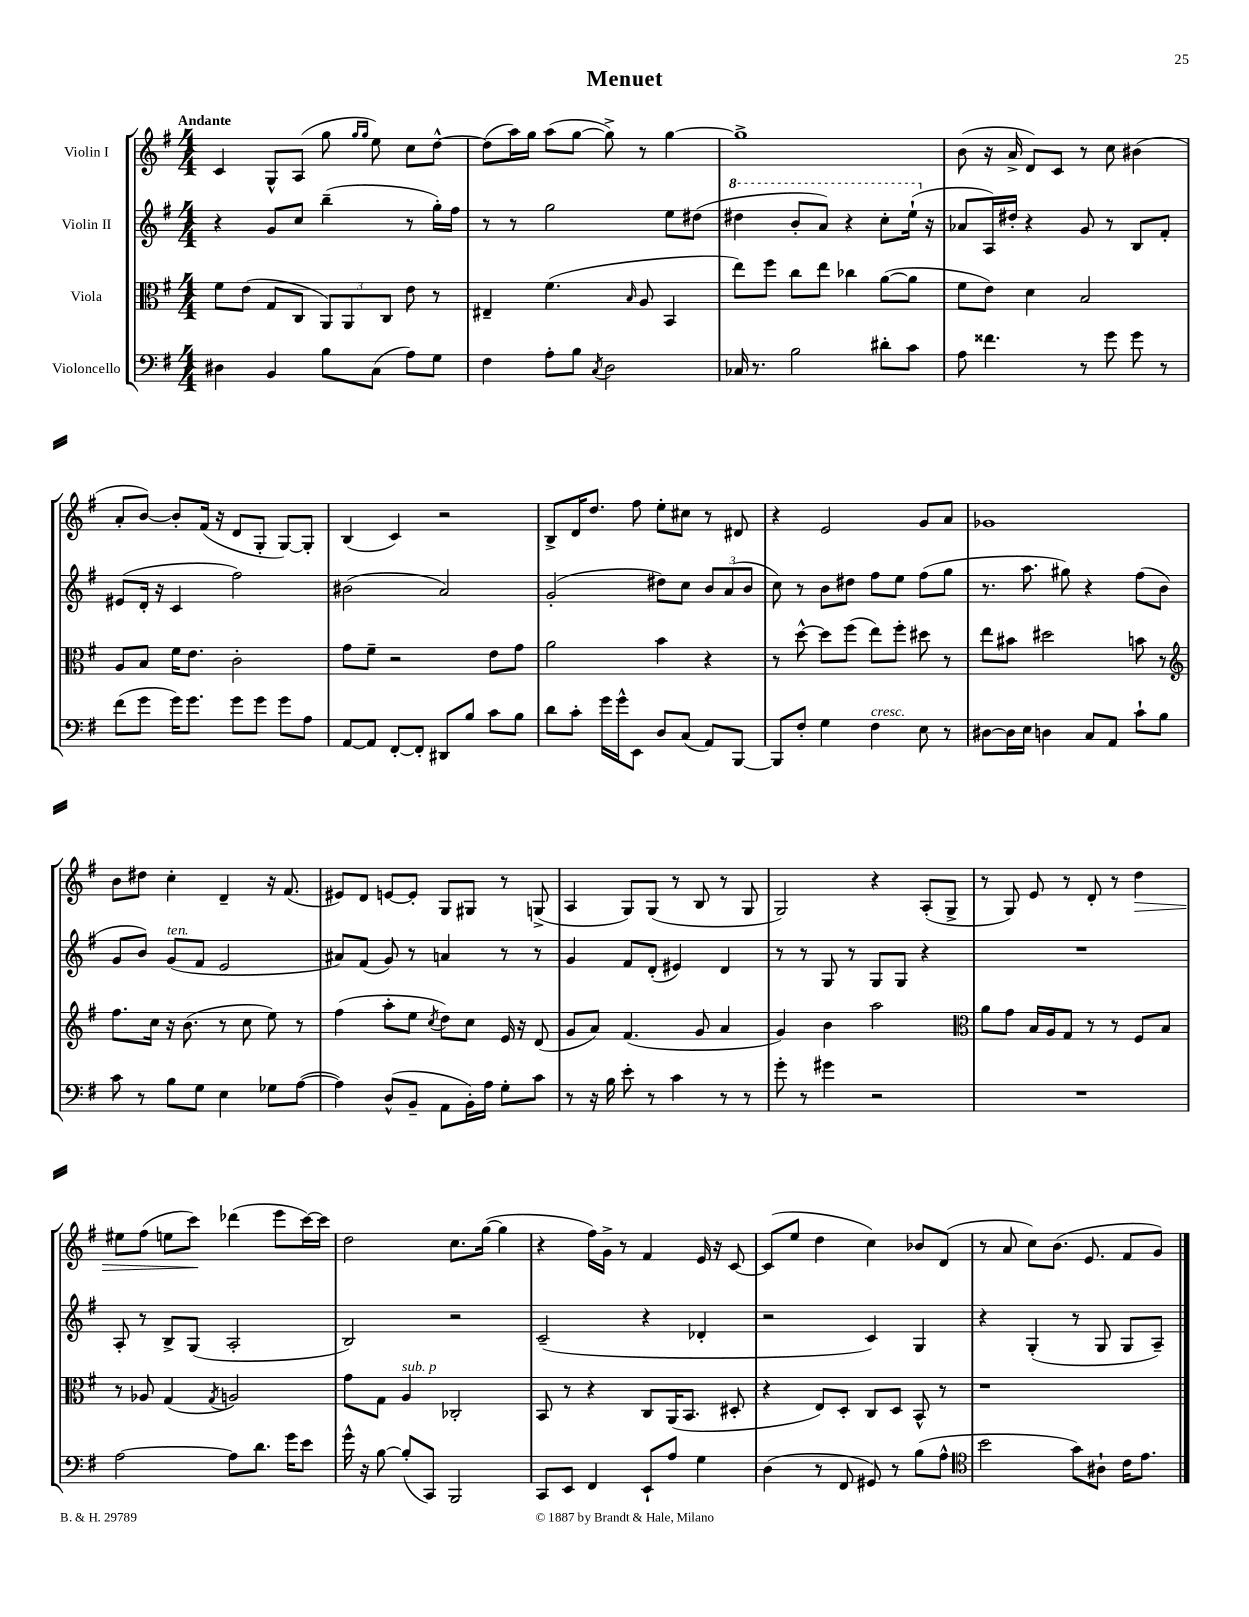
\header { title = "Menuet" }
<<
\new StaffGroup <<
\new Staff = "s0" \with { instrumentName = "Violin I" } {
    \clef treble \key g \major \numericTimeSignature \time 4/4 \tempo "Andante"
    \autoBeamOff c'4 g8[-^ a8]( g''8 \grace { g''16[ g''16] } e''8) c''8[ d''8]~-^ |
    d''8[( a''16) g''16] a''8[( g''8]~ g''8->) r8 g''4~ |
    g''1-> |
    b'8( r16 a'16-> d'8[) c'8] r8 c''8 bis'4( |
    a'8[-. b'8]~) b'8[-. fis'16]( r16 d'8[ g8]-. g8[~) g8]-. |
    b4( c'4) r2 |
    b8[-> d'16 d''8.] fis''8 e''8[-. cis''8] r8 dis'8 |
    r4 e'2 g'8[ a'8] |
    ges'1 |
    b'8[ dis''8] c''4-. d'4-- r16 fis'8.( |
    eis'8[) d'8] e'8[~ e'8]-. g8[ gis8] r8 g8->( |
    a4 g8[) g8]( r8 b8 r8 g8 |
    g2) r4 a8[-.( g8]-> |
    r8 g8) e'8 r8 d'8-. r8 d''4\> |
    eis''8[ fis''8]( e''8[ c'''8]\!) des'''4( e'''8[ c'''16~) c'''16] |
    d''2 c''8.[ g''16]~( g''4 |
    r4 fis''16[) g'16]-> r8 fis'4 e'16 r16 c'8~ |
    c'8[( e''8] d''4 c''4) bes'8[ d'8]( |
    r8 a'8 c''8[) b'8.]( e'8. fis'8[ g'8]) \bar "|." |
}
\new Staff = "s1" \with { instrumentName = "Violin II" } {
    \clef treble \key g \major \numericTimeSignature \time 4/4
    \autoBeamOff r4 g'8[ c''8] b''4--( r8 g''16[-.) fis''16] |
    r8 r8 g''2 e''8[ dis''8]( |
    \ottava #1 dis'''4 b''8[-. a''8]) r4 c'''8[-. e'''16]-!( \ottava #0 r16 |
    aes'8[ a16) dis''16]-. r4 g'8 r8 b8[ fis'8]-. |
    eis'8[( d'16]-. r16 c'4 fis''2) |
    bis'2( a'2) |
    g'2-.( dis''8[) c''8] \tuplet 3/2 { b'8[ a'8( b'8] } |
    c''8) r8 b'8[ dis''8] fis''8[ e''8] fis''8[( g''8] |
    r8. a''8. gis''8) r4 fis''8[( b'8] |
    g'8[ b'8]) g'8[^\markup { \italic "ten." }( fis'8] e'2 |
    ais'8[) fis'8]( g'8) r8 a'4 r8 r8 |
    g'4 fis'8[ d'8]-.( eis'4) d'4 |
    r8 r8 g8 r8 g8[ g8] r4 |
    R1 |
    a8-. r8 b8[-> g8]( a2-. |
    b2) r2 |
    c'2--( r4 des'4-. |
    r2 c'4) g4 |
    r4 g4-.( r8 g8 g8[ a8]--) \bar "|." |
}
\new Staff = "s2" \with { instrumentName = "Viola" } {
    \clef alto \key g \major \numericTimeSignature \time 4/4
    \autoBeamOff fis'8[ e'8]( g8[ c8] \tuplet 3/2 { a,8[) a,8 c8] } e'8 r8 |
    eis4-- fis'4.( \grace { b16 } a8 b,4 |
    e''8[) fis''8] c''8[ e''8] ces''4 a'8[~( a'8] |
    fis'8[ e'8]) d'4 b2 |
    a8[ b8] fis'16[ e'8.] c'2-. |
    g'8[ fis'8]-- r2 e'8[ g'8] |
    a'2 b'4 r4 |
    r8 d''8~-^ d''8[ fis''8]( e''8[) fis''8]-. dis''8 r8 |
    e''8[ bis'8] dis''2 b'8 r8 |
    \clef treble fis''8.[ c''16] r16 b'8.( r8 c''8 e''8) r8 |
    fis''4( a''8[-. e''8] \acciaccatura { c''8 } d''8[) c''8] e'16 r16 d'8( |
    g'8[ a'8]) fis'4.( g'8 a'4 |
    g'4) b'4 a''2 |
    \clef alto a'8[ g'8] b16[ a16 g8] r8 r8 fis8[ b8] |
    r8 aes8 g4( \acciaccatura { g8 } a2) |
    g'8[ g8] a4^\markup { \italic "sub. p" } ces2-. |
    b,8 r8 r4 c8[ a,16( b,8.] dis8-. |
    r4 e8[) d8]-. c8[ d8] b,8-^ r8 |
    r1 \bar "|." |
}
\new Staff = "s3" \with { instrumentName = "Violoncello" } {
    \clef bass \key g \major \numericTimeSignature \time 4/4
    \autoBeamOff dis4 b,4 b8[ c8]( a8[) g8] |
    fis4 a8[-. b8] \acciaccatura { c8 } d2 |
    ces16 r8. b2 dis'8[-. c'8] |
    a8 fisis'4. r8 g'8 g'8 r8 |
    fis'8[( g'8] g'16[) g'8.] g'8[ g'8] g'8[ a8] |
    a,8[~ a,8] fis,8[~-. fis,8]-. dis,8[ b8] c'8[ b8] |
    d'8[ c'8]-. g'16[ g'16-^ e,8] d8[ c8]( a,8[) b,,8]~ |
    b,,8[ fis8]-. g4 fis4^\markup { \italic "cresc." } e8 r8 |
    dis8[~ dis16 e16] d4 c8[ a,8] c'8[-! b8] |
    c'8 r8 b8[ g8] e4 ges8[ a8]~( |
    a4) d8[-^( b,8]-- a,8[ b,16-.) a16] g8[-. c'8] |
    r8 r16 b16 e'8-. r8 c'4 r8 r8 |
    g'8-. r8 gis'4 r2 |
    R1 |
    a2~ a8[ d'8.] g'16[ e'8] |
    g'16-^ r16 b8~ b8[-.( c,8]) b,,2 |
    c,8[ e,8] fis,4 e,8[-! a8] g4 |
    d4( r8 fis,8 gis,8) r8 b8[( a8]-^ |
    \clef tenor b'2 g'8[) ais8]-! c'16[ e'8.] \bar "|." |
}
>>
>>
\layout { \context { \Score \remove "Bar_number_engraver" } }
